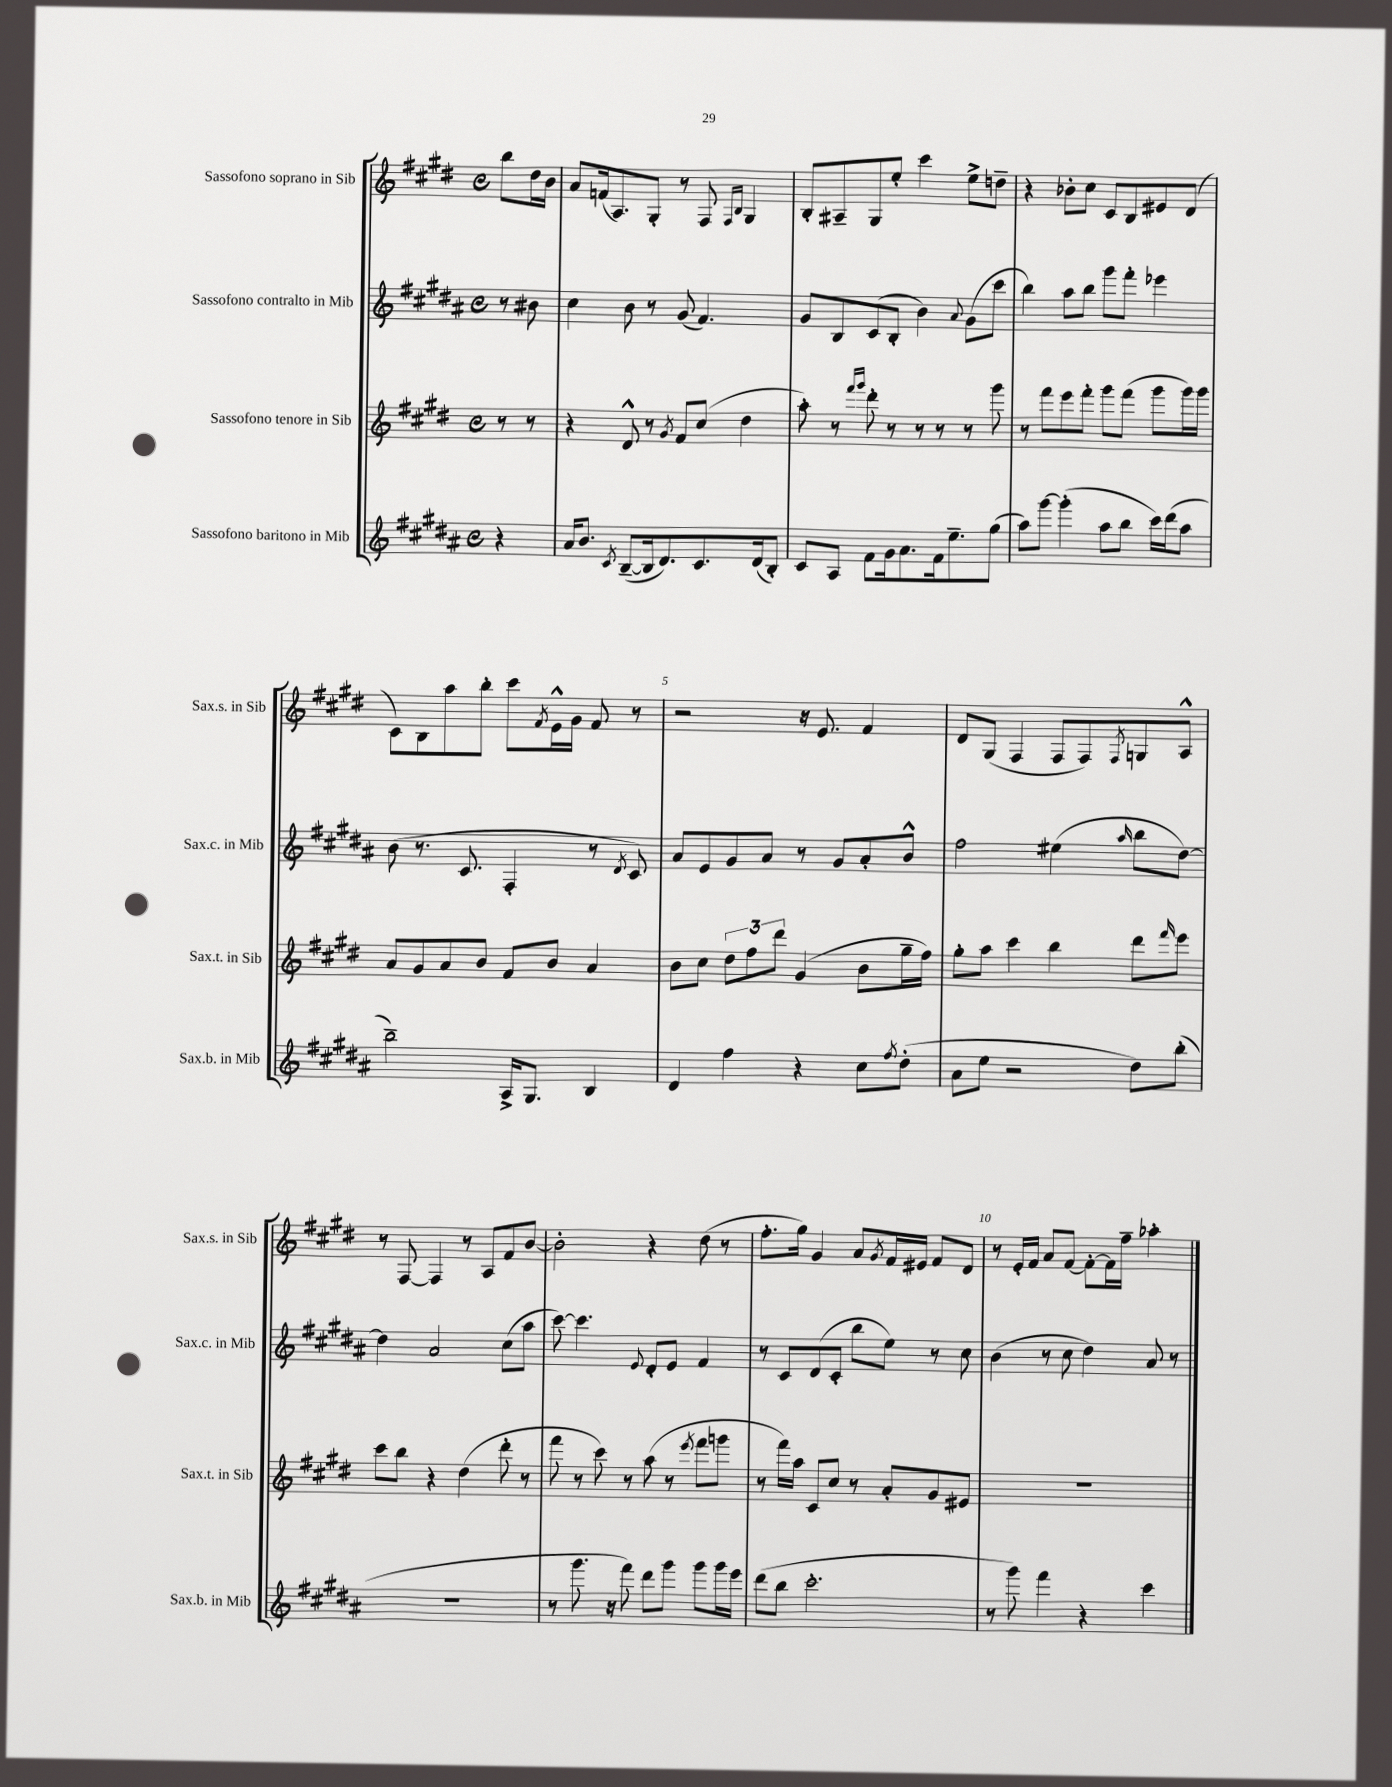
<<
\new StaffGroup <<
\new Staff = "s0" \with { instrumentName = "Sassofono soprano in Sib" shortInstrumentName = "Sax.s. in Sib" } {
    \clef treble \key e \major \defaultTimeSignature \time 4/4 \partial 4
    b''8 dis''16 b'16 |
    a'8 f'16( a8.) gis8-. r8 fis8 \grace { fis16 b16 } gis4 |
    b8-. ais8-- gis8 e''8-. cis'''4 e''8-> d''8-- |
    r4 bes'8-. cis''8 cis'8 b8 eis'8 dis'8( |
    cis'8) b8 a''8 b''8-. cis'''8 \acciaccatura { fis'8 } e'16-^ gis'16 fis'8 r8 |
    r2 r16 e'8. fis'4 |
    dis'8 gis8( fis4 fis8 fis8) \acciaccatura { fis8 } g8 a8-^ |
    r8 fis8~ fis4 r8 a8 fis'8 b'8~ |
    b'2-. r4 dis''8( r8 |
    fis''8.-. gis''16) gis'4 a'8 \acciaccatura { gis'8 } fis'16 eis'16 fis'8 dis'8 |
    r8 e'16-. fis'16 a'8 fis'8~ fis'8~-. fis'16 fis''16-- aes''4-. \bar "|." |
}
\new Staff = "s1" \with { instrumentName = "Sassofono contralto in Mib" shortInstrumentName = "Sax.c. in Mib" } {
    \clef treble \key b \major \defaultTimeSignature \time 4/4 \partial 4
    r8 bis'8 |
    cis''4 b'8 r8 gis'8( fis'4.) |
    gis'8 b8 cis'8( b8-. b'4) \appoggiatura { ais'8 } gis'8( cis'''8 |
    b''4) ais''8 b''8 gis'''8 fis'''8-. ees'''4 |
    b'8( r8. cis'8. fis4-. r8 \acciaccatura { dis'8 } cis'8) |
    ais'8 e'8 gis'8 ais'8 r8 gis'8 ais'8-. b'8-^ |
    fis''2 eis''4( \grace { ais''16 } b''8 dis''8~) |
    dis''4 ais'2 cis''8( ais''8 |
    cis'''8~) cis'''4. \appoggiatura { e'8 } dis'8-. e'8 fis'4 |
    r8 cis'8 dis'8( cis'8-. b''8 e''8) r8 cis''8 |
    b'4( r8 cis''8 dis''4) ais'8 r8 \bar "|." |
}
\new Staff = "s2" \with { instrumentName = "Sassofono tenore in Sib" shortInstrumentName = "Sax.t. in Sib" } {
    \clef treble \key e \major \defaultTimeSignature \time 4/4 \partial 4
    r8 r8 |
    r4 dis'8-^ r8 \acciaccatura { gis'8 } fis'8 cis''8( dis''4 |
    a''8-.) r8 \grace { fis'''16 gis'''16 } dis'''8-. r8 r8 r8 r8 gis'''8 |
    r8 fis'''8 e'''8 fis'''8-. gis'''8 fis'''8( gis'''8 gis'''16) gis'''16 |
    a'8 gis'8 a'8 b'8 fis'8 b'8 a'4 |
    b'8 cis''8 \tuplet 3/2 { dis''8 fis''8 dis'''8 } gis'4( b'8 gis''16-- fis''16) |
    gis''8-. a''8 cis'''4 b''4 dis'''8 \grace { fis'''16 } e'''8 |
    cis'''8 b''8 r4 dis''4( dis'''8-. r8 |
    fis'''8 r8 cis'''8) r8 a''8( r8 \acciaccatura { e'''8 } fis'''8 g'''8 |
    r8 fis'''16) a''16 cis'8 cis''8 r8 a'8-. gis'8 eis'8 |
    R1 \bar "|." |
}
\new Staff = "s3" \with { instrumentName = "Sassofono baritono in Mib" shortInstrumentName = "Sax.b. in Mib" } {
    \clef treble \key b \major \defaultTimeSignature \time 4/4 \partial 4
    r4 |
    ais'16 b'8. \acciaccatura { cis'8 } b8~--( b16 dis'8.) cis'8. dis'16( b8-.) |
    cis'8 ais8 fis'8 gis'16 ais'8. fis'16 e''8.-- gis''8( |
    ais''8) gis'''8~ gis'''4-.( ais''8 b''8 cis'''16) dis'''16( ais''8 |
    b''2--) ais16-> gis8. b4 |
    dis'4 fis''4 r4 cis''8 \acciaccatura { fis''8 } dis''8-.( |
    ais'8 e''8 r2 dis''8) b''8-.( |
    R1 |
    r8 gis'''8. r16 fis'''8) dis'''8 gis'''8 gis'''8 gis'''16 e'''16 |
    dis'''8( b''8 cis'''2.-. |
    r8 gis'''8) fis'''4 r4 cis'''4 \bar "|." |
}
>>
>>
\layout { \context { \Score \override BarNumber.break-visibility = ##(#f #t #t) barNumberVisibility = #(every-nth-bar-number-visible 5) } }
